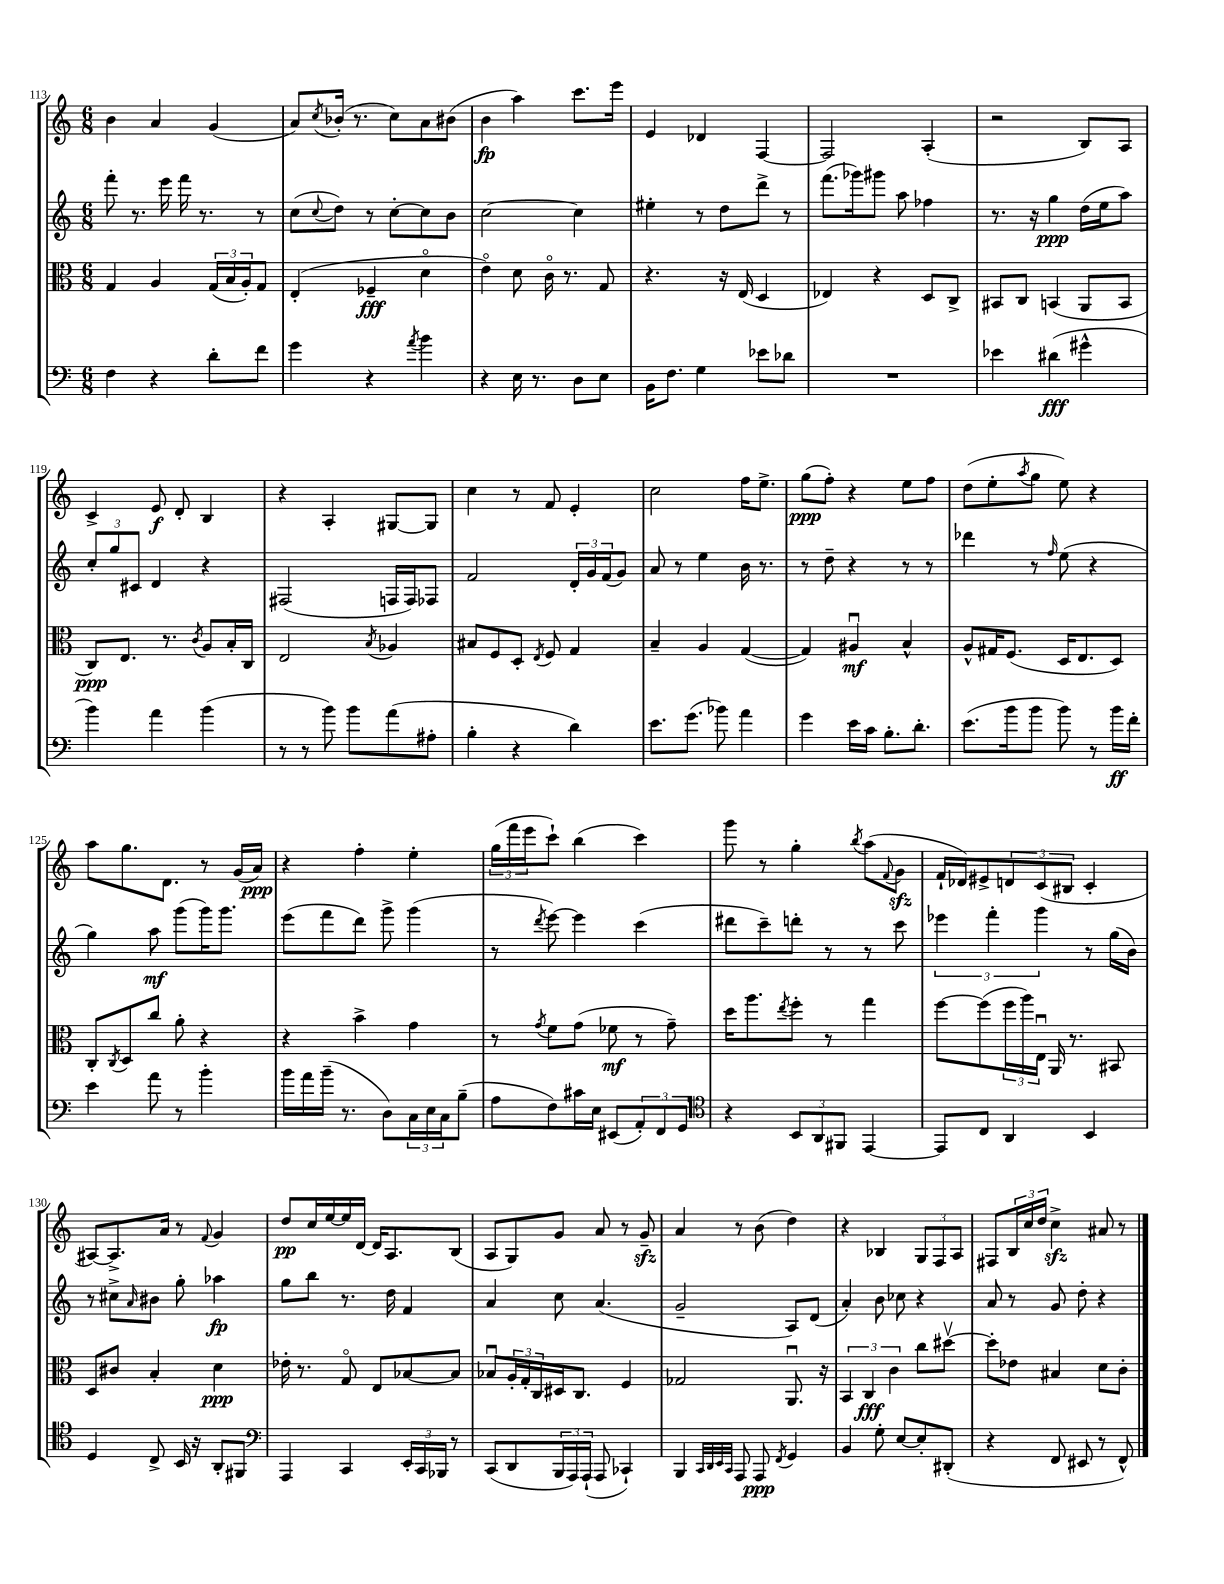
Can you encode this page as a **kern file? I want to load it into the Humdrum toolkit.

**kern	**kern	**kern	**kern
*staff4	*staff3	*staff2	*staff1
*clefF4	*clefC3	*clefG2	*clefG2
*k[]	*k[]	*k[]	*k[]
*M6/8	*M6/8	*M6/8	*M6/8
4F	4G	8fff'	4b
.	.	8.r	.
4r	4A	.	4a
.	.	16eee	.
.	.	16fff	.
.	.	8.r	.
8d'	(24G	.	(4g
.	24B	.	.
.	24A')	.	.
8f	8G	8r	.
=	=	=	=
4g	(4E'	(8cc	8a)
.	.	8qqcc	8qcc
.	.	8dd)	(16b-'
.	.	.	8.r
4r	4F-~	8r	.
.	.	[8cc'	8cc)
8qa	.	.	.
4b	4do	8cc]	8a
.	.	8b	(8b#
=	=	=	=
4r	4eo)	[2cc	4b
16E	8d	.	4aa)
8.r	.	.	.
.	16co	.	.
.	8.r	.	.
8D	.	4cc]	8.ccc
8E	8G	.	.
.	.	.	16eee
=	=	=	=
16BB	4.r	4ee#'	4e
8.F	.	.	.
4G	.	8r	4d-
.	16r	8dd	.
.	(16E	.	.
8e-	4D	8ddd^	[4F
8d-	.	8r	.
=	=	=	=
2.r	4E-)	(8.fff	2F]
.	.	16ggg-)	.
.	4r	8ggg#	.
.	.	8aa	.
.	8D	4ff-	(4A'
.	8C^	.	.
=	=	=	=
4e-	8BB#	8.r	2r
.	8C	.	.
.	.	16r	.
(4d#	(4BB	4gg	.
4g#^^	8AA	(16dd	8B)
.	.	16ee	.
.	8BB	8aa)	8A
=	=	=	=
4b)	8C)	12cc'	4c^
.	.	12gg	.
.	8.E	.	.
.	.	12c#	.
4a	.	4d	8e
.	8.r	.	.
.	.	.	8d'
.	8qc	.	.
(4b	8A	4r	4B
.	16B'	.	.
.	16C	.	.
=	=	=	=
8r	2E	(2F#	4r
8r	.	.	.
8b)	.	.	4A'
8b	.	.	.
.	8qB	.	.
(8a	4A-	16F	[8G#
.	.	16F)	.
8A#'	.	8F-	8G#]
=	=	=	=
4B'	8B#	2f	4cc
.	8F	.	.
4r	8D'	.	8r
.	8qE	.	.
.	8F	.	8f
4d)	4G	24d'	4e'
.	.	24g	.
.	.	(24f	.
.	.	8g)	.
=	=	=	=
8.e	4B~	8a	2cc
.	.	8r	.
(8.g	.	.	.
.	4A	4ee	.
8b-)	.	.	.
4a	([4G	16b	16ff
.	.	8.r	8.ee^
=	=	=	=
4g	4G])	8r	(8gg
.	.	8dd~	8ff')
16e	4A#u	4r	4r
16c	.	.	.
8.B'	.	.	.
.	4B^^	8r	8ee
8.d'	.	.	.
.	.	8r	8ff
=	=	=	=
(8.e	8A^^	4ddd-	(8dd
.	16G#	.	8ee'
16b	(8.F	.	.
.	.	.	8qaa
8b	.	8r	8gg
.	.	16qqff	.
8b)	16D	(8ee	8ee)
.	8.E	.	.
8r	.	4r	4r
16b	8D)	.	.
16f'	.	.	.
=	=	=	=
4e	8C'	4gg)	8aa
.	8qC	.	.
.	8D	.	8.gg
8a	8cc	8aa	.
.	.	.	8.d
8r	8a'	(8ggg	.
4b'	4r	16ggg)	8r
.	.	8.ggg	.
.	.	.	(16g
.	.	.	16a)
=	=	=	=
16b	4r	(8eee	4r
16a	.	.	.
(16b~	.	8fff	.
8.r	.	.	.
.	4b^	8ddd)	4ff'
8D)	.	8ggg^	.
24C	4g	(4ggg	4ee'
24E	.	.	.
24C	.	.	.
(8B~	.	.	.
=	=	=	=
8A	8r	8r	(24gg
.	.	.	24fff
.	.	.	24eee
.	8qg	8qddd	.
8F)	8f	[8eee)	8ccc`)
16c#	(8g	4eee]	(4bb
16E	.	.	.
(8EE#	8f-	.	.
12AA')	8r	(4ccc	4ccc)
12FF	.	.	.
.	8g~)	.	.
12GG	.	.	.
=	=	=	=
*clefC4	*	*	*
4r	16dd	8ddd#	8ggg
.	8.aa	.	.
.	.	8ccc~)	8r
.	8qee	.	.
12BB	8ff'	8ddd'	4gg'
12AA	.	.	.
.	8r	8r	.
12FF#	.	.	.
.	.	.	8qbb
[4EE	4gg	8r	(8aa
.	.	.	8qqf
.	.	8ccc	8g
=	=	=	=
8EE]	[8ff	6eee-	16f`
.	.	.	16d-)
8C	(8ff]	.	8e#^
.	.	6fff'	.
4AA	24ff	.	12d
.	24aa)	.	.
.	24Eu	6ggg	(12c
.	16AA	.	.
.	.	.	12B#
.	8.r	.	.
4BB	.	8r	4c'
.	8BB#	(16gg	.
.	.	16b)	.
=	=	=	=
4D	8D	8r	[8A#)
.	8c#	8cc#^	8.A#^]
.	.	16qqa	.
8C^	4B'	8b#	.
.	.	.	16a
16BB	.	8gg'	8r
16r	.	.	.
.	.	.	8qqf
8AA'	4d	4aa-	4g
8FF#	.	.	.
=	=	=	=
*clefF4	*	*	*
4AAA	16e-'	8gg	8dd
.	8.r	.	.
.	.	8bb	16cc
.	.	.	[16ee
4CC	8Go	8.r	16ee]
.	.	.	[16d
.	8E	.	16d]
.	.	16dd	8.A
24EE'	[8B-	4f	.
24CC	.	.	.
24BBB-	.	.	.
8r	8B-]	.	(8B
=	=	=	=
(8CC	8B-u	4a	8A
8DD	24A'	.	8G)
.	24G'	.	.
.	24C	.	.
24BBB	16D#	8cc	8g
24AAA)	.	.	.
.	8.C	.	.
(24AAA`	.	.	.
8AAA	.	(4.a	8a
4CC-`)	4F	.	8r
.	.	.	8g~
=	=	=	=
4BBB	2G-	2g~	4a
32qqCC	.	.	.
32qqDD	.	.	.
32qqEE	.	.	.
32qqCC	.	.	.
8AAA	.	.	8r
8AAA	.	.	(8b
8qFF	.	.	.
4GG	8.AAu	8A)	4dd)
.	.	(8d	.
.	16r	.	.
=	=	=	=
4BB	6BB	4a')	4r
.	6C	.	.
8G'	.	8b	4B-
.	6c	.	.
[8E	.	8cc-	.
8E']	8cc	4r	12G
.	.	.	12F
(8DD#'	[8dd#v	.	.
.	.	.	12A
=	=	=	=
4r	8dd#']	8a	8F#
.	8e-	8r	24B
.	.	.	24cc
.	.	.	24dd
8FF	4B#	8g	4cc^
8EE#	.	8dd'	.
8r	8d	4r	8a#
8FF^^)	8c'	.	8r
==	==	==	==
*-	*-	*-	*-
